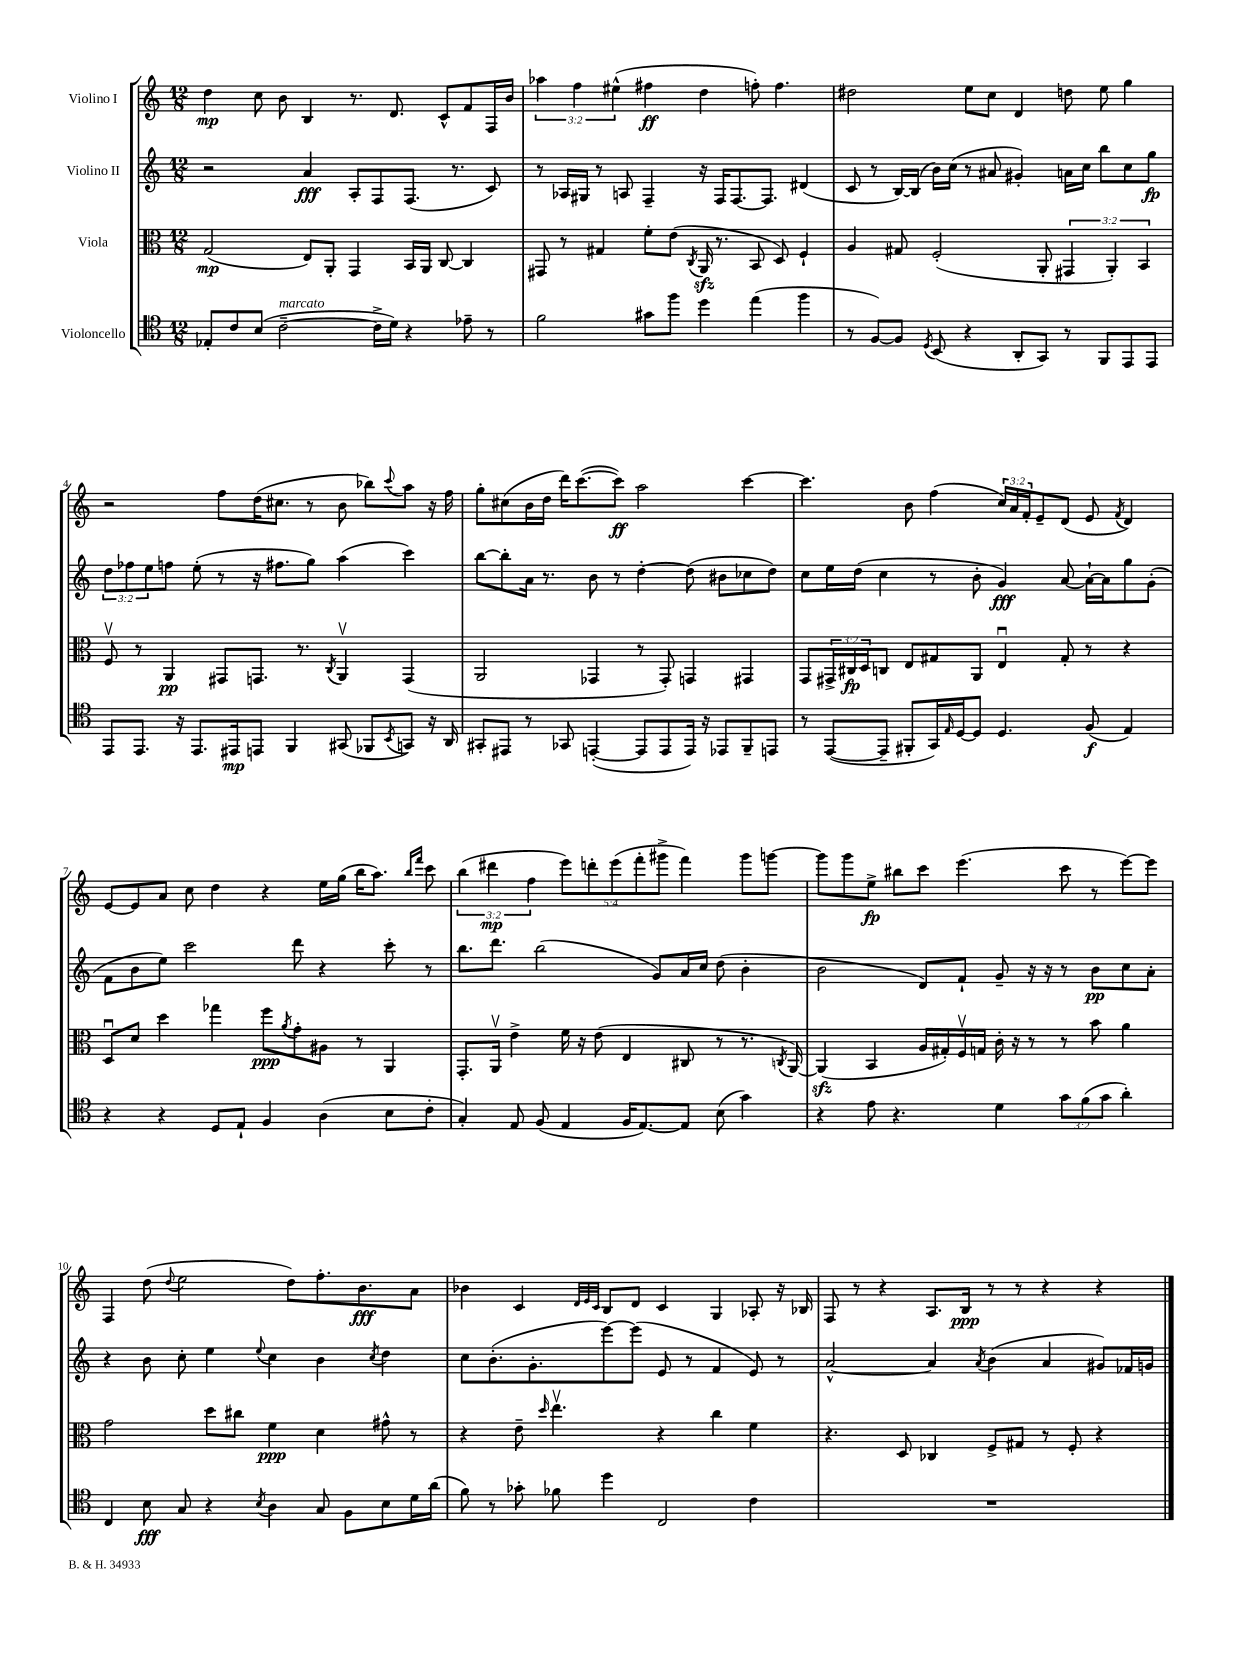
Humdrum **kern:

**kern	**dynam	**kern	**dynam	**kern	**dynam	**kern	**dynam
*part4	*part4	*part3	*part3	*part2	*part2	*part1	*part1
*staff4	*staff4	*staff3	*staff3	*staff2	*staff2	*staff1	*staff1
*I"Violoncello	*	*I"Viola	*	*I"Violino II	*	*I"Violino I	*
*clefC4	*	*clefC3	*	*clefG2	*	*clefG2	*
*k[]	*	*k[]	*	*k[]	*	*k[]	*
*M12/8	*	*M12/8	*	*M12/8	*	*M12/8	*
=1	=1	=1	=1	=1	=1	=1	=1
8E-X'/L	.	(2G/	mp	2r	.	4dd\	mp
8c/	.	.	.	.	.	.	.
(8B/J	.	.	.	.	.	8cc\	.
!LO:TX:a:i:t=marcato	!	!	!	!	!	!	!
[2c~\	.	.	.	.	.	8b\	.
.	.	8E/L)	.	4a/	fff	4B/	.
.	.	8AA'/J	.	.	.	.	.
.	.	4GG/	.	8A'/L	.	8.r	.
16c^\LL]	.	.	.	8F/	.	.	.
16d\JJ)	.	.	.	.	.	8.d/	.
4r	.	16BB/LL	.	(8.F/J	.	.	.
.	.	16AA/JJ	.	.	.	.	.
.	.	[8C/	.	.	.	8c^^/L	.
.	.	.	.	8.r	.	.	.
8e-X~\	.	4C/]	.	.	.	8f/	.
8r	.	.	.	8c/)	.	16F/L	.
.	.	.	.	.	.	16b/JJ	.
=2	=2	=2	=2	=2	=2	=2	=2
2f\	.	8GG#X/	.	8r	.	6aa-X\	.
.	.	8r	.	16A-X/LL	.	.	.
.	.	.	.	.	.	6ff\	.
.	.	.	.	16G#X/JJ	.	.	.
.	.	4G#X/	.	8r	.	.	.
.	.	.	.	.	.	(6ee#X^^\	.
.	.	.	.	8An/	.	.	.
8g#X\L	.	8f'\L	.	4F~/	.	4ff#X\	ff
8ff\J	.	(8e\J	.	.	.	.	.
.	.	8qC/	.	.	.	.	.
4dd\	.	16AAzz/	.	16r	.	4dd\	.
.	.	8.r	.	16F/KL	.	.	.
.	.	.	.	[8.F/	.	.	.
(4ee\	.	8BB/	.	.	.	8ffn'\)	.
.	.	.	.	8.F/J]	.	.	.
.	.	8D/)	.	.	.	4.ff\	.
4ff\	.	4F`/	.	(4d#X/	.	.	.
=3	=3	=3	=3	=3	=3	=3	=3
8r	.	4A/	.	8c/	.	2dd#X\	.
[8F/L)	.	.	.	8r	.	.	.
8F/J]	.	8G#X/	.	[16B/LL)	.	.	.
.	.	.	.	(16B/JJ]	.	.	.
8qD/	.	.	.	.	.	.	.
(8BB/	.	(2F'/	.	16b\LL)	.	.	.
.	.	.	.	(16cc\JJ	.	.	.
4r	.	.	.	8r	.	8ee\L	.
.	.	.	.	8a#X/	.	8cc\J	.
8AA'/L	.	.	.	4g#X'/)	.	4d/	.
8GG/J)	.	8AA'/	.	.	.	.	.
8r	.	6GG#X/	.	16an\LL	.	8ddn\	.
.	.	.	.	16cc\JJ	.	.	.
8FF/L	.	.	.	8bb\L	.	8ee\	.
.	.	6AA'/)	.	.	.	.	.
8EE/	.	.	.	8cc\	.	4gg\	.
.	.	6BB/	.	.	.	.	.
8EE/J	.	.	.	8gg\J	fp	.	.
!!LO:LB:g=z
=4	=4	=4	=4	=4	=4	=4	=4
8EE/L	.	8Fv/	.	12dd\L	.	2r	.
.	.	.	.	12ff-X\	.	.	.
8.EE/J	.	8r	.	.	.	.	.
.	.	.	.	12ee\	.	.	.
.	.	4AA/	pp	8ffn\J	.	.	.
16r	.	.	.	.	.	.	.
8.EE/L	.	.	.	(8ee'\	.	.	.
.	.	8GG#X/L	.	8r	.	8ff\L	.
16EE#X/k	mp	.	.	.	.	.	.
8EEn/J	.	8.GGn/J	.	16r	.	(16dd\K	.
.	.	.	.	8.ff#X\L	.	8.cc#X\J	.
4FF/	.	.	.	.	.	.	.
.	.	8.r	.	.	.	.	.
.	.	.	.	8gg\J)	.	8r	.
.	.	8qC/	.	.	.	.	.
(8GG#X/	.	4AAv/	.	(4aa\	.	8b\	.
8FF-X/L	.	.	.	.	.	8bb-X\L)	.
8qBB/	.	.	.	.	.	8qqccc/	.
8GGn/J)	.	(4GG/	.	4ccc\)	.	8aa\J	.
16r	.	.	.	.	.	16r	.
16AA/	.	.	.	.	.	16ff\	.
=5	=5	=5	=5	=5	=5	=5	=5
8GG#X'/L	.	2AA/	.	[8bb\L	.	8gg'\L	.
8EE#X/J	.	.	.	8bb'\]	.	(8cc#X\	.
8r	.	.	.	16a\Jk	.	16b\L	.
.	.	.	.	8.r	.	16dd\JJ	.
8GG-X/	.	.	.	.	.	16ddd\KL)	.
.	.	.	.	.	.	([8.ccc\	.
([4EEn'/	.	4GG-X/	.	8b\	.	.	.
.	.	.	.	8r	.	8ccc\J])	ff
8EE/L]	.	8r	.	[4dd'\	.	2aa\	.
8EE/	.	8GG-'/)	.	.	.	.	.
16EE/Jk)	.	4GGn/	.	(8dd\]	.	.	.
16r	.	.	.	.	.	.	.
8EE-X/L	.	.	.	8b#X\L	.	.	.
8FF~/	.	4GG#X/	.	8cc-X\	.	[4ccc\	.
8EEn/J	.	.	.	8dd\J)	.	.	.
=6	=6	=6	=6	=6	=6	=6	=6
8r	.	8GG/L	.	8cc\L	.	4.ccc\]	.
([8EE/L	.	24GG#X^/L	.	16ee\L	.	.	.
.	.	24C#X/	fp	.	.	.	.
.	.	.	.	(16dd\JJ	.	.	.
.	.	24D/J	.	.	.	.	.
8EE~/J]	.	8Cn/J	.	4cc\	.	.	.
8FF#X'/L	.	8E/L	.	.	.	8b\	.
16GG/L)	.	8G#X/	.	8r	.	(4ff\	.
16qqE/	.	.	.	.	.	.	.
[16D/J	.	.	.	.	.	.	.
8D/J]	.	8AA/J	.	8b'\	.	.	.
4.D/	.	4Eu/	.	4g/)	fff	24cc/LL)	.
.	.	.	.	.	.	24a/	.
.	.	.	.	.	.	24f'/J	.
.	.	.	.	.	.	8e~/	.
.	.	8G#'/	.	[8a/	.	(8d/J	.
(8F/	f	8r	.	16a`\LL_	.	8e/	.
.	.	.	.	16a\J]	.	.	.
.	.	.	.	.	.	8qf/	.
4E/)	.	4r	.	8gg\	.	4d/)	.
.	.	.	.	(8g'\J	.	.	.
!!LO:LB:g=z
=7	=7	=7	=7	=7	=7	=7	=7
4r	.	8Du/L	.	8f\L	.	[8e/L	.
.	.	8d/J	.	8b\	.	8e/]	.
4r	.	4dd\	.	8ee\J)	.	8a/J	.
.	.	.	.	2ccc\	.	8cc\	.
8D/L	.	4gg-X\	.	.	.	4dd\	.
8E`/J	.	.	.	.	.	.	.
4F/	.	8ff\L	ppp	.	.	4r	.
.	.	8qa/	.	.	.	.	.
.	.	8g'\	.	8ddd\	.	.	.
(4A\	.	8A#X\J	.	4r	.	16ee\LL	.
.	.	.	.	.	.	(16gg\JJ	.
.	.	8r	.	.	.	16bb\KL	.
.	.	.	.	.	.	8.aa\J)	.
8B\L	.	4AA/	.	8ccc'\	.	.	.
.	.	.	.	.	.	16qqbb/LL	.
.	.	.	.	.	.	16qqfff/JJ	.
8c'\J	.	.	.	8r	.	8ccc\	.
=8	=8	=8	=8	=8	=8	=8	=8
4G'/)	.	8.GG'/L	.	8.bb\L	.	(6bb\	.
.	.	.	.	.	.	6ddd#X\	mp
.	.	16AAv/Jk	.	8.ddd\J	.	.	.
8E/	.	4e^\	.	.	.	.	.
.	.	.	.	.	.	6ff\	.
(8F/	.	.	.	(2bb\	.	.	.
4E/	.	16f\	.	.	.	10eee\L)	.
.	.	16r	.	.	.	.	.
.	.	.	.	.	.	10dddn'\	.
.	.	(8e\	.	.	.	.	.
.	.	.	.	.	.	(10eee\	.
16F/KL	.	4E/	.	.	.	.	.
.	.	.	.	.	.	10fff'\	.
[8.E/)	.	.	.	.	.	.	.
.	.	.	.	8g/L)	.	.	.
.	.	.	.	.	.	10ggg#X^\J	.
8E/J]	.	8C#X/	.	16a/L	.	4fff\)	.
.	.	.	.	16cc/JJ	.	.	.
(8B\	.	8r	.	(8dd\	.	.	.
4g\)	.	8.r	.	4b'\	.	8ggg#\L	.
.	.	.	.	.	.	[8gggn\J	.
.	.	8qCn/	.	.	.	.	.
.	.	[16AA/)	.	.	.	.	.
=9	=9	=9	=9	=9	=9	=9	=9
4r	.	(4AAzz/]	.	2b\	.	8ggg\L]	.
.	.	.	.	.	.	8ggg\	.
8e\	.	4BB/	.	.	.	8ee^\J	fp
4.r	.	.	.	.	.	8bb#X\L	.
.	.	16A/LL	.	8d/L)	.	8ccc\J	.
.	.	16G#X'/)	.	.	.	.	.
.	.	16Fv/	.	8f`/J	.	(4.eee\	.
.	.	16Gn/JJ	.	.	.	.	.
4d\	.	16c'\	.	8g~/	.	.	.
.	.	16r	.	.	.	.	.
.	.	8r	.	16r	.	.	.
.	.	.	.	16r	.	.	.
12g\L	.	8r	.	8r	.	8ccc\	.
(12f\	.	.	.	.	.	.	.
.	.	8b\	.	8b\L	pp	8r	.
12g\J	.	.	.	.	.	.	.
4a'\)	.	4a\	.	8cc\	.	[8eee\L)	.
.	.	.	.	8a'\J	.	8eee\J]	.
!!LO:LB:g=z
=10	=10	=10	=10	=10	=10	=10	=10
4C/	.	2g\	.	4r	.	4F/	.
8B\	fff	.	.	8b\	.	(8dd\	.
.	.	.	.	.	.	8qqdd/	.
8G/	.	.	.	8cc'\	.	2ee\	.
4r	.	8dd\L	.	4ee\	.	.	.
.	.	8cc#X\J	.	.	.	.	.
8qB/	.	.	.	8qqee/	.	.	.
4A\	.	4f\	ppp	4cc\	.	.	.
.	.	.	.	.	.	8dd\L)	.
8G/	.	4d\	.	4b\	.	8.ff'\	.
8F\L	.	.	.	.	.	.	.
.	.	.	.	.	.	8.b\	fff
.	.	.	.	8qcc/	.	.	.
8B\	.	8g#X^^\	.	4dd\	.	.	.
16d\L	.	8r	.	.	.	8a\J	.
(16a\JJ	.	.	.	.	.	.	.
=11	=11	=11	=11	=11	=11	=11	=11
8f\)	.	4r	.	8cc\L	.	4b-X\	.
8r	.	.	.	(8.b'\	.	.	.
8g-X'\	.	8e~\	.	.	.	4c/	.
.	.	.	.	8.g'\	.	.	.
.	.	16qqdd/	.	.	.	.	.
8f-X\	.	4.eev\	.	.	.	.	.
.	.	.	.	.	.	32qqd/LLL	.
.	.	.	.	.	.	32qqe/	.
.	.	.	.	.	.	32qqc/JJJ	.
4dd\	.	.	.	[8eee\)	.	8B/L	.
.	.	.	.	(8eee\J]	.	8d/J	.
2C/	.	4r	.	8e/	.	4c/	.
.	.	.	.	8r	.	.	.
.	.	4cc\	.	4f/	.	4G/	.
4c\	.	4f\	.	8e/)	.	8A-X'/	.
.	.	.	.	8r	.	16r	.
.	.	.	.	.	.	16B-X/	.
=12	=12	=12	=12	=12	=12	=12	=12
1.r	.	4.r	.	[2a^^/	.	8F/	.
.	.	.	.	.	.	8r	.
.	.	.	.	.	.	4r	.
.	.	8D/	.	.	.	.	.
.	.	4C-X/	.	4a/]	.	8.A/L	.
.	.	.	.	.	.	16B/Jk	ppp
.	.	.	.	8qa/	.	.	.
.	.	8F^/L	.	(4b\	.	8r	.
.	.	8G#X/J	.	.	.	8r	.
.	.	8r	.	4a/	.	4r	.
.	.	8F'/	.	.	.	.	.
.	.	4r	.	8g#X/L)	.	4r	.
.	.	.	.	16f-X/L	.	.	.
.	.	.	.	16gn/JJ	.	.	.
==	==	==	==	==	==	==	==
*-	*-	*-	*-	*-	*-	*-	*-
